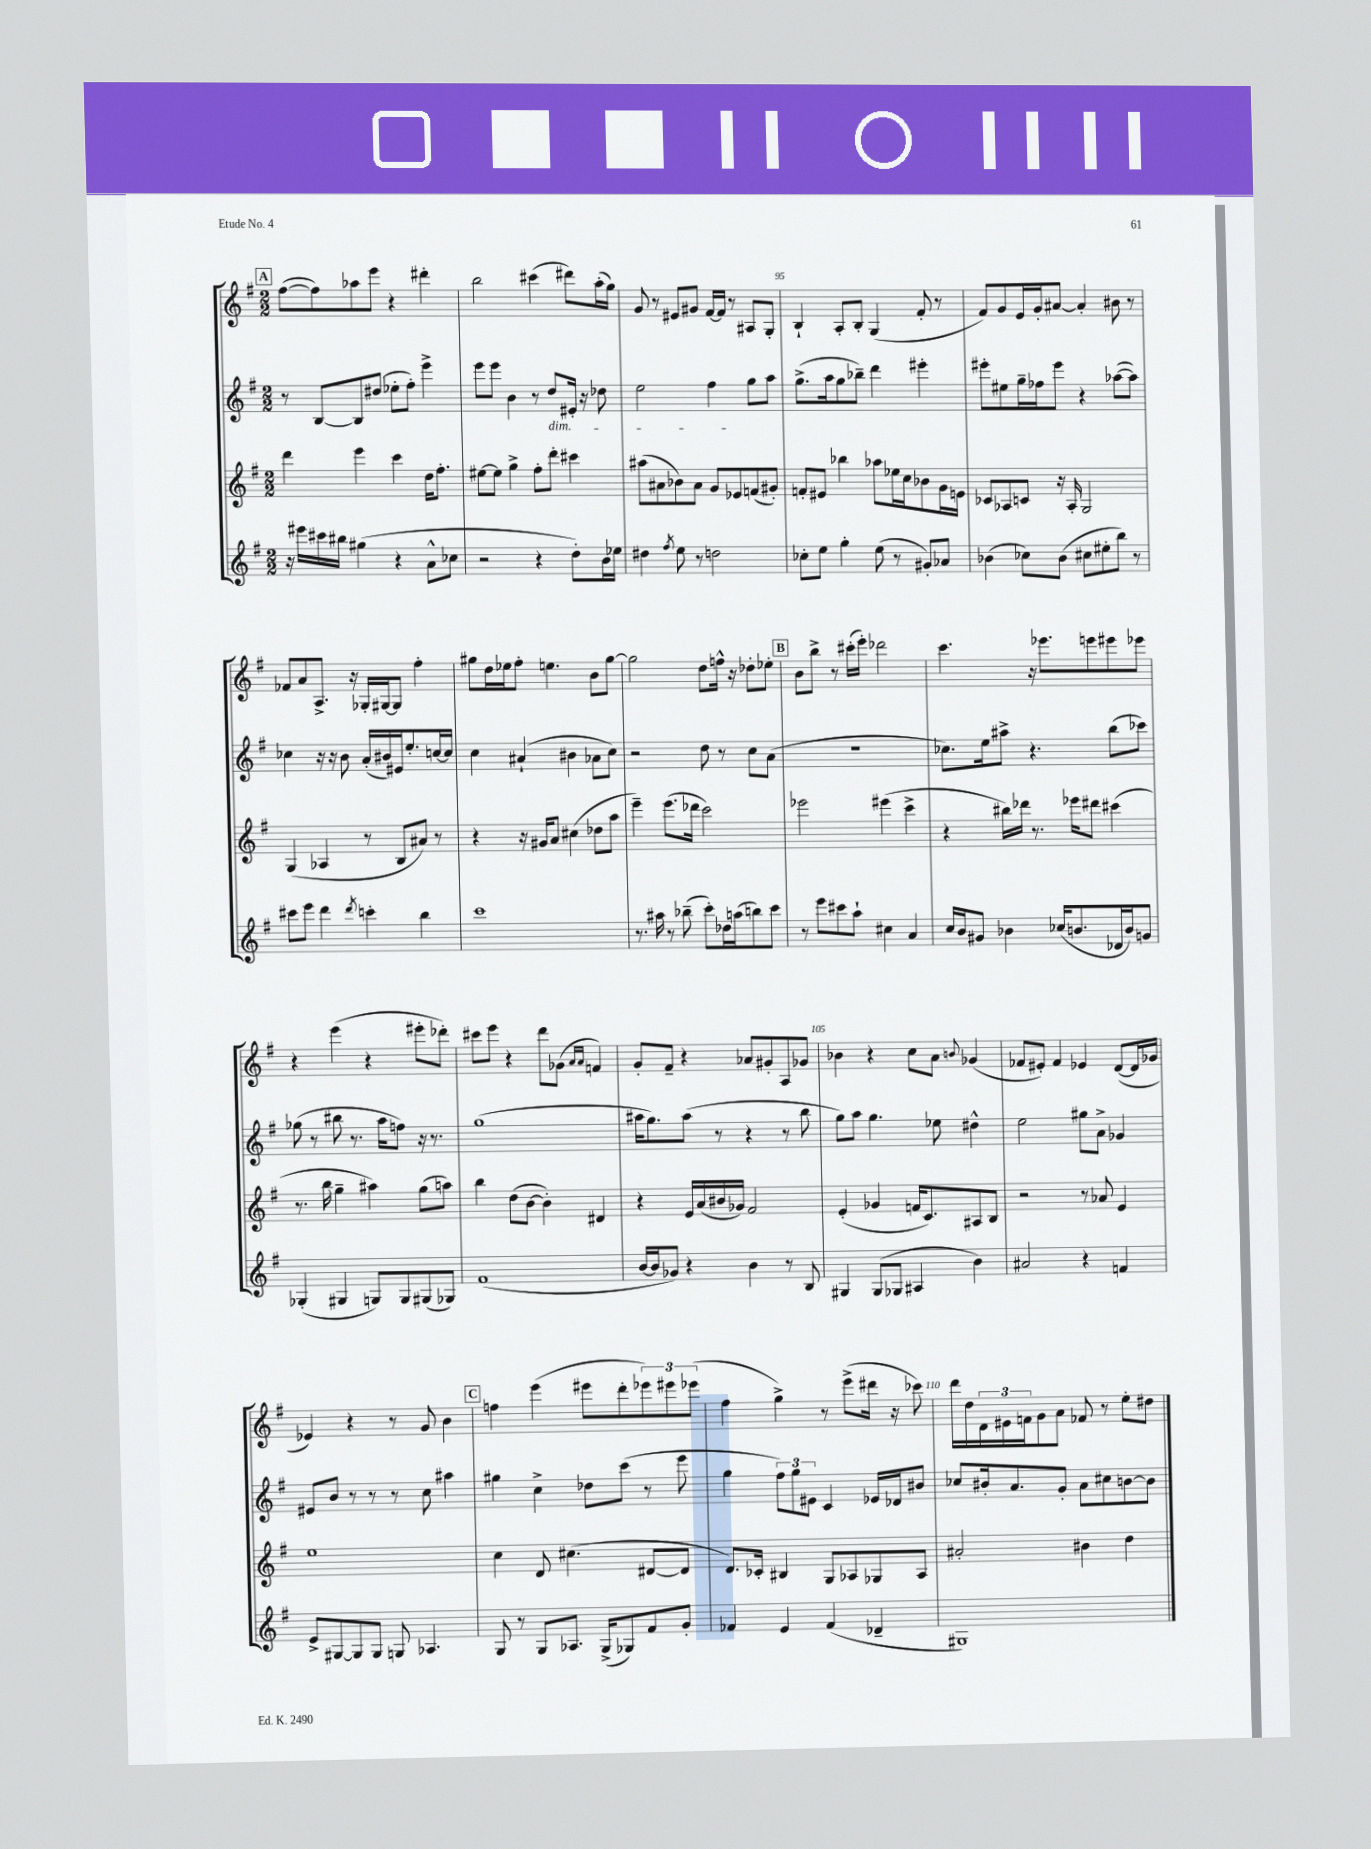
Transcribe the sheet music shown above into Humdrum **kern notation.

**kern	**kern	**kern	**kern
*staff4	*staff3	*staff2	*staff1
*clefG2	*clefG2	*clefG2	*clefG2
*k[f#]	*k[f#]	*k[f#]	*k[f#]
*M2/2	*M2/2	*M2/2	*M2/2
16r	4ddd	8r	([8ff#
16eee#	.	.	.
16ccc#	.	[8B	8ff#])
16bb#	.	.	.
(4gg#	4eee	8B]	8aa-
.	.	(8dd#	8eee
4r	4ccc	8ee-'	4r
.	.	8ff#')	.
8a^^	16dd	4eee^	4ddd#'
.	8.ff#'	.	.
8cc-	.	.	.
=	=	=	=
2r	[8ee#	8eee	2bb
.	8ee#]	8eee	.
.	4gg^	4b	.
4r	8ff#'	8r	(4ccc#
.	8ddd'	8dd	.
8dd')	4ccc#	16e#'	8ddd#)
.	.	16r	.
16b	.	8dd-	(16aa'
16ee-	.	.	16gg)
=	=	=	=
4dd#	(8aa#	2ee	8g
.	8a#	.	8r
8qff#	.	.	.
8ee	8b-)	.	8e#
8r	8a#	.	8g#
2dd	8g	4ff#	[16f#
.	.	.	16f#]
.	8e-	.	8r
.	(8f	8gg	8A#
.	8g#')	8aa	8G'
=	=	=	=
8cc-'	8f'	(8.gg^	4B`
8ee	8e#	.	.
.	.	16aa	.
4gg'	4bb-	8gg	8A'
.	.	8bb-~)	8B'
(8ee	8aa-	4ddd	(4G
8r	16ee-	.	.
.	16cc	.	.
8g#')	8b-	4eee#'	8f#'
8a-	16g	.	8r
.	16e	.	.
=	=	=	=
(4b-	8c-	8eee#'	8f#)
.	8A-	8ee#	8g
8cc-)	8c	16gg~	16e
.	.	16ff-	16g'
(8b-	16r	8eee#	[8a#
.	16A-'	.	.
8cc#	2G	4r	4a#']
8ee#'	.	.	.
8bb)	.	([8aa-	8b#
8r	.	8aa-])	8r
=	=	=	=
8ccc#	(4G	4cc-	8f-
8eee	.	.	8a
4ddd	4A-	16r	8.A^
.	.	16r	.
.	.	8b	.
.	.	.	16r
8qddd	.	.	.
4ccc'	8r	(16a'	16G-'
.	.	16b#)	[16G#
.	8B	16e#	8G#]
.	.	8.ee'	.
4bb	8a#)	.	4ff#'
.	8r	[16cc	.
.	.	16cc]	.
=	=	=	=
1ccc	4r	4cc	8gg#
.	.	.	16dd
.	.	.	16ee-
.	16r	(4a#`	8ff#'
.	16g#	.	.
.	8a	.	4.ee
.	(4cc#	4b#	.
.	8dd-	8a-	8b
.	8aa	8cc)	[8gg#
=	=	=	=
8.r	4eee~)	2r	2gg#]
16aa#	.	.	.
8r	(8.eee	.	.
(8bb-~	.	.	.
.	16ddd-	.	.
8ccc')	2ccc)	8dd	8dd
16dd-	.	8r	16ff^^
(16aa	.	.	16r
8bb)	.	8cc	8dd-'
8ccc	.	(8a	8ee-'
=	=	=	=
8r	2eee-	1r	8b
8eee	.	.	8bb^
8ccc#	.	.	8r
8aa`	.	.	(16ccc#'
.	.	.	16eee')
4cc#	(4eee#	.	2ddd-
4a	4ccc^	.	.
=	=	=	=
16cc	4r	8.cc-)	4.ccc
16b	.	.	.
8g#	.	.	.
.	.	16ee	.
4b-	16bb#)	8aa#^	.
.	16ddd-	.	.
.	8.r	4.r	16r
.	.	.	8.eee-
(16cc-	.	.	.
8.b	16eee-	.	.
.	8ddd#	.	8eee
16d-	(4ccc#	(8bb	8eee#
16b)	.	.	.
8g	.	8ccc-)	8eee-
=	=	=	=
(4G-'	8.r	(8gg-	4r
.	.	8r	.
.	16bb	.	.
4G#	4gg~	8bb#	(4eee
.	.	8.r	.
8G)	4aa#)	.	4r
.	.	16aa	.
8G	.	8ff)	.
(8G#	(8gg	16r	8eee#'
.	.	8.r	.
8G-)	8aa)	.	8ddd-')
=	=	=	=
(1f#	4bb	(1gg	8ccc#
.	.	.	8eee
.	(8dd	.	4r
.	[8b	.	.
.	4b'])	.	8ddd
.	.	.	(8g-
.	.	.	16qqa
.	.	.	16qqa
.	4d#	.	4f)
=	=	=	=
[16b	4r	16aa#	8g'
16b]	.	8.gg)	.
8g-)	.	.	8f#~
4r	16e	(8aa#	4r
.	(16a	.	.
.	16b#	8r	.
.	16g-)	.	.
4b	2f#	4r	8a-
.	.	.	8g#'
8r	.	8r	8A
8B	.	8bb	8g-
=	=	=	=
4G#	(4e'	8gg)	4b-
.	.	8aa	.
(8G#	4g-	4.gg	4r
8G-	.	.	.
4A#	16f	.	8cc
.	8.c)	.	.
.	.	8ee-	8a
.	.	.	8qqb
4b)	8A#	4dd#^^	(4g-
.	8B	.	.
=	=	=	=
2a#	2r	2ee	8f-
.	.	.	8e#')
.	.	.	4f-
4r	8r	8gg#	4e-
.	8a-	8a^	.
4f	4e	4g-	([8d
.	.	.	16d]
.	.	.	16g-
=	=	=	=
8e^	1ee	8e#	4e-)
[8G#	.	8b	.
8G#]	.	8r	4r
8G#	.	8r	.
8G	.	8r	8r
4.A-	.	8cc	8g
.	.	4aa#	4b
=	=	=	=
8G	4cc	4gg#	4ff
8r	.	.	.
8G	8d	4cc^	(4eee
8.A-	(4.cc#	.	.
.	.	8dd-	8eee#
(16G^	.	.	.
8G-)	.	(8ccc	8ddd'
8f#	[8d#	8r	12eee-)
.	.	.	12eee#
8g'	8d#]	8eee	.
.	.	.	(12eee-
=	=	=	=
4f-	8.d)	4gg	4ff#
.	16c-'	.	.
4e	4B#	12ff#)	4gg^)
.	.	12gg	.
.	.	12e#	.
(4f-	8G	4c	8r
.	8A-	.	(8eee^
4d-~	8G-	16e-	16ddd#
.	.	16d-	16r
.	8A-	8b#	8ccc-)
=	=	=	=
1G#)	2a#'	8cc-	16ddd
.	.	.	16dd
.	.	16b#'	24d
.	.	.	24e#
.	.	8.a	.
.	.	.	24f
.	.	.	8g
.	.	8g'	8a
.	4b#	8a	8f-
.	.	8cc#	8r
.	4dd	[8b	8ee'
.	.	8b]	8dd#
==	==	==	==
*-	*-	*-	*-
